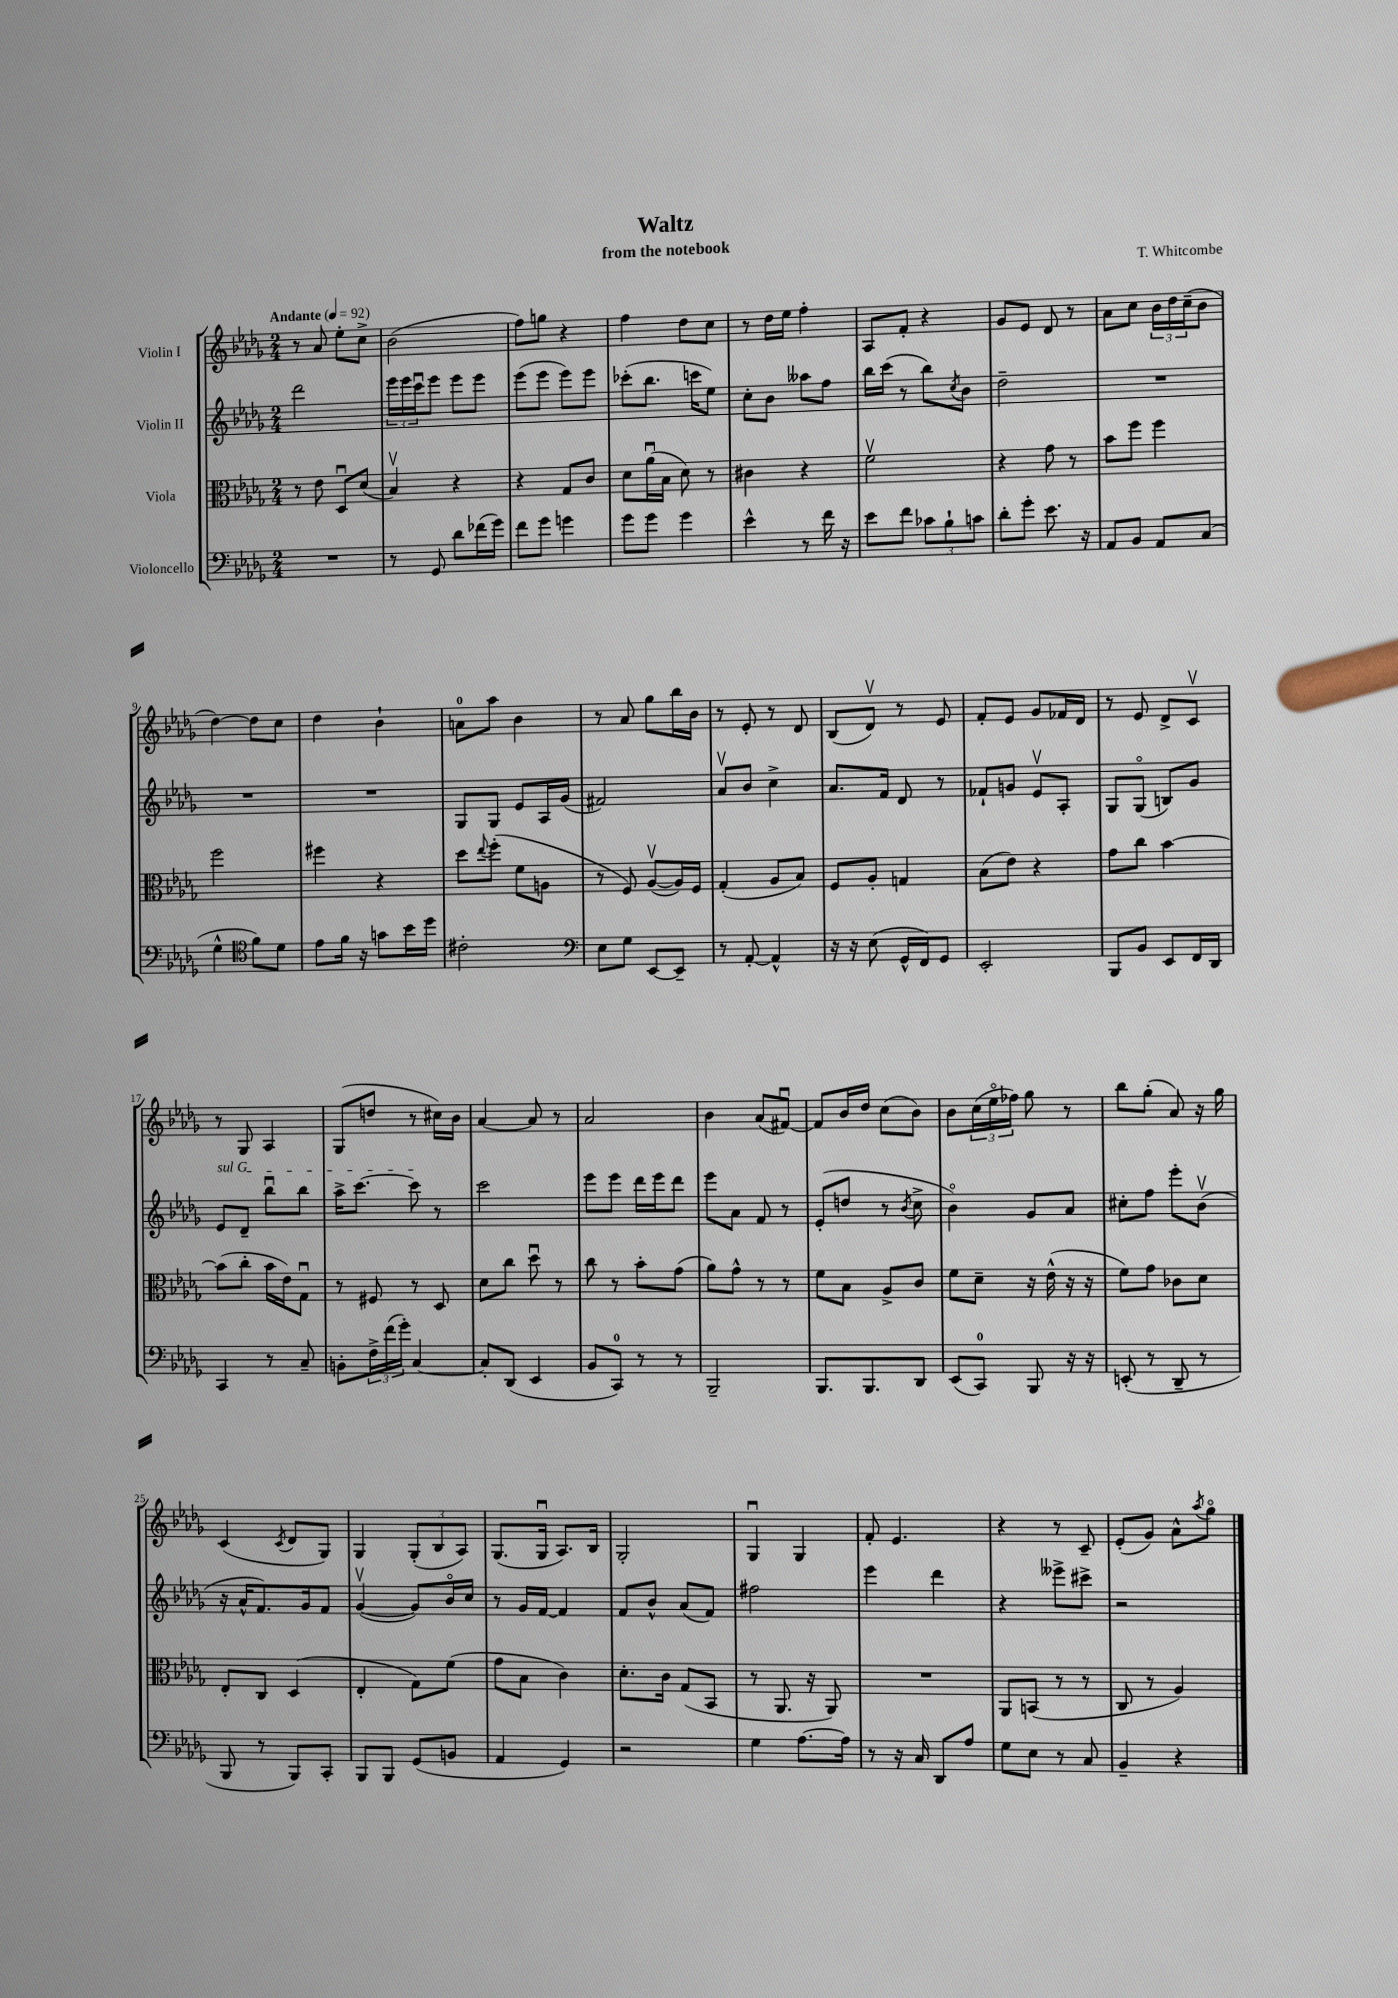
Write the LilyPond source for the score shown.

\header { title = "Waltz" composer = "T. Whitcombe" subtitle = "from the notebook" }
<<
\new StaffGroup <<
\new Staff = "s0" \with { instrumentName = "Violin I" } {
    \clef treble \key des \major \numericTimeSignature \time 2/4 \tempo "Andante" 4 = 92
    r8 aes'8 ees''8-. c''8-> |
    bes'2( |
    f''8) g''8 r4 |
    f''4 des''8 c''8 |
    r8 des''16 ees''16 f''4-. |
    aes8 f'8-. r4 |
    ges'8 ees'8 des'8 r8 |
    aes'8 c''8 \tuplet 3/2 { bes'16 des''16 c''16--( } bes'8 |
    des''4~) des''8 c''8 |
    des''4 bes'4-! |
    a'8-0 aes''8 bes'4 |
    r8 aes'8 ges''8 bes''16 bes'16 |
    r8 ees'8-. r8 des'8 |
    bes8( des'8\upbow) r8 ees'8 |
    f'8-. ees'8 ges'8 fes'16 des'16 |
    r8 ees'8 des'8-> c'8\upbow |
    r8 ges8 aes4 |
    ges8( d''8 r8 cis''16) bes'16 |
    aes'4~ aes'8 r8 |
    aes'2 |
    bes'4 aes'8( fis'8~\downbow) |
    fis'8 bes'16 des''16 c''8( bes'8) |
    bes'8 \tuplet 3/2 { c''16( ees''16\flageolet fes''16) } ges''8 r8 |
    bes''8 ges''8-.( aes'8) r16 ges''16 |
    c'4( \acciaccatura { c'8 } des'8 ges8) |
    ges4 \tuplet 3/2 { ges8-.( bes8 aes8) } |
    ges8.( ges16\downbow aes8.) bes16 |
    ges2-. |
    ges4\downbow ges4 |
    f'8-. ees'4. |
    r4 r8 c'8-- |
    ees'8-.( ges'8) aes'8-^ \acciaccatura { aes''8 } ges''8\flageolet \bar "|." |
}
\new Staff = "s1" \with { instrumentName = "Violin II" } {
    \clef treble \key des \major \numericTimeSignature \time 2/4
    des'''2 |
    \tuplet 3/2 { ees'''16 ees'''16 c'''16\downbow } ees'''8 ees'''8 ees'''8 |
    ees'''8( ees'''8 ees'''8) ees'''8 |
    ces'''8-.( bes''8. c'''16 ees''8) |
    c''8-. bes'8 aeses''8 f''8 |
    bes''16 c'''16( r8 bes''8) \acciaccatura { c''8 } bes'8 |
    des''2-- |
    R2 |
    R2 |
    R2 |
    ges8 ges8 ees'8 aes16 ges'16( |
    fis'2) |
    aes'8\upbow bes'8 c''4-> |
    aes'8. f'16 des'8 r8 |
    fes'8-! g'8 ees'8\upbow aes8-. |
    ges8 ges8\flageolet( b8) ges'8 |
    \once \override TextSpanner.bound-details.left.text = \markup { \italic "sul G" } ees'8\startTextSpan des'8-- bes''8\downbow bes''8 |
    aes''16-> c'''8.~ c'''8\stopTextSpan r8 |
    c'''2 |
    ees'''8 ees'''8 des'''16 ees'''16 des'''8 |
    ees'''8 aes'8 f'8 r8 |
    ees'8-.( d''8 r8 \acciaccatura { bes'8 } c''8-> |
    bes'4\flageolet) ges'8 aes'8 |
    cis''8-. f''8 ees'''8-. bes'8\upbow( |
    r16 aes'16-^ f'8.) ges'16 f'8 |
    ges'4~\upbow( ges'8) bes'16\flageolet c''16 |
    r8 ges'16 f'16~ f'4 |
    f'8 bes'8-^ aes'8( f'8) |
    fis''2 |
    ees'''4 des'''4 |
    r4 eeses'''8-> cis'''8-> |
    r2 \bar "|." |
}
\new Staff = "s2" \with { instrumentName = "Viola" } {
    \clef alto \key des \major \numericTimeSignature \time 2/4
    r8 ees'8 des8\downbow des'8( |
    bes4\upbow) r4 |
    r4 ges8 c'8 |
    des'8 aes'16\downbow( bes16 des'8) r8 |
    cis'4 r4 |
    f'2\upbow |
    r4 ges'8 r8 |
    bes'8 f''8 f''4 |
    f''2 |
    fis''4 r4 |
    des''8 \appoggiatura { ees''8 } f''8-.( f'8 a8 |
    r8 f8) aes8~\upbow( aes16) f16 |
    ges4-.( aes8 bes8) |
    f8 aes8-. g4 |
    bes8( ees'8) r4 |
    ges'8 c''8 bes'4~ |
    bes'8( c''8-. bes'16 ees'16) ges8\downbow |
    r8 fis8 r8 des8 |
    des'8 c''8 des''8\downbow r8 |
    c''8 r8 bes'8-. ges'8( |
    aes'8) ges'8-^ r8 r8 |
    f'8 bes8 aes8-> c'8 |
    f'8 des'8-- r16 ees'16-^( r16 r16 |
    f'8) ges'8 ces'8 des'8 |
    ees8-. c8 des4( |
    ees4-. ges8) f'8( |
    ges'8 bes8 c'4) |
    des'8.-. c'16 ges8( bes,8 |
    r8 aes,8. r16 aes,8) |
    R2 |
    aes,8 b,8( r8 r8 |
    c8 r8 aes4) \bar "|." |
}
\new Staff = "s3" \with { instrumentName = "Violoncello" } {
    \clef bass \key des \major \numericTimeSignature \time 2/4
    R2 |
    r8 ges,8 des'8 fes'16( ges'16) |
    f'8 ges'8 g'4 |
    ges'8 ges'8 ges'4 |
    ees'4-^ r8 f'16 r16 |
    ees'8 f'8 \tuplet 3/2 { ces'8 bes8-! c'8 } |
    des'8-. ges'8-. ees'8. r16 |
    aes,8 bes,8 aes,8 c8( |
    ges4-^ \clef tenor f'8) des'8 |
    ees'8 f'16 r16 g'8 bes'16 des''16 |
    cis'2-. |
    \clef bass ees8 ges8 ees,8~ ees,8-- |
    r8 aes,8~-. aes,4-^ |
    r16 r16 ees8( ges,16-^ f,16) ges,8 |
    ees,2-. |
    bes,,8 bes,8 ees,8 f,16 des,16 |
    c,4 r8 c8-- |
    b,8-. \tuplet 3/2 { f16-> f'16( ges'16-.) } c4~ |
    c8-. des,8( ees,4 |
    bes,8 c,8-0) r8 r8 |
    bes,,2-- |
    bes,,8. bes,,8. des,8 |
    ees,8( c,8-0) bes,,8 r16 r16 |
    e,8-.( r8 des,8-- r8 |
    bes,,8 r8 bes,,8) c,8-. |
    bes,,8 bes,,8 ges,8( b,8 |
    aes,4 ges,4) |
    r2 |
    ges4 aes8.~ aes16 |
    r8 r16 c16 des,8 aes8 |
    ges8 ees8 r8 c8 |
    bes,4-- r4 \bar "|." |
}
>>
>>
